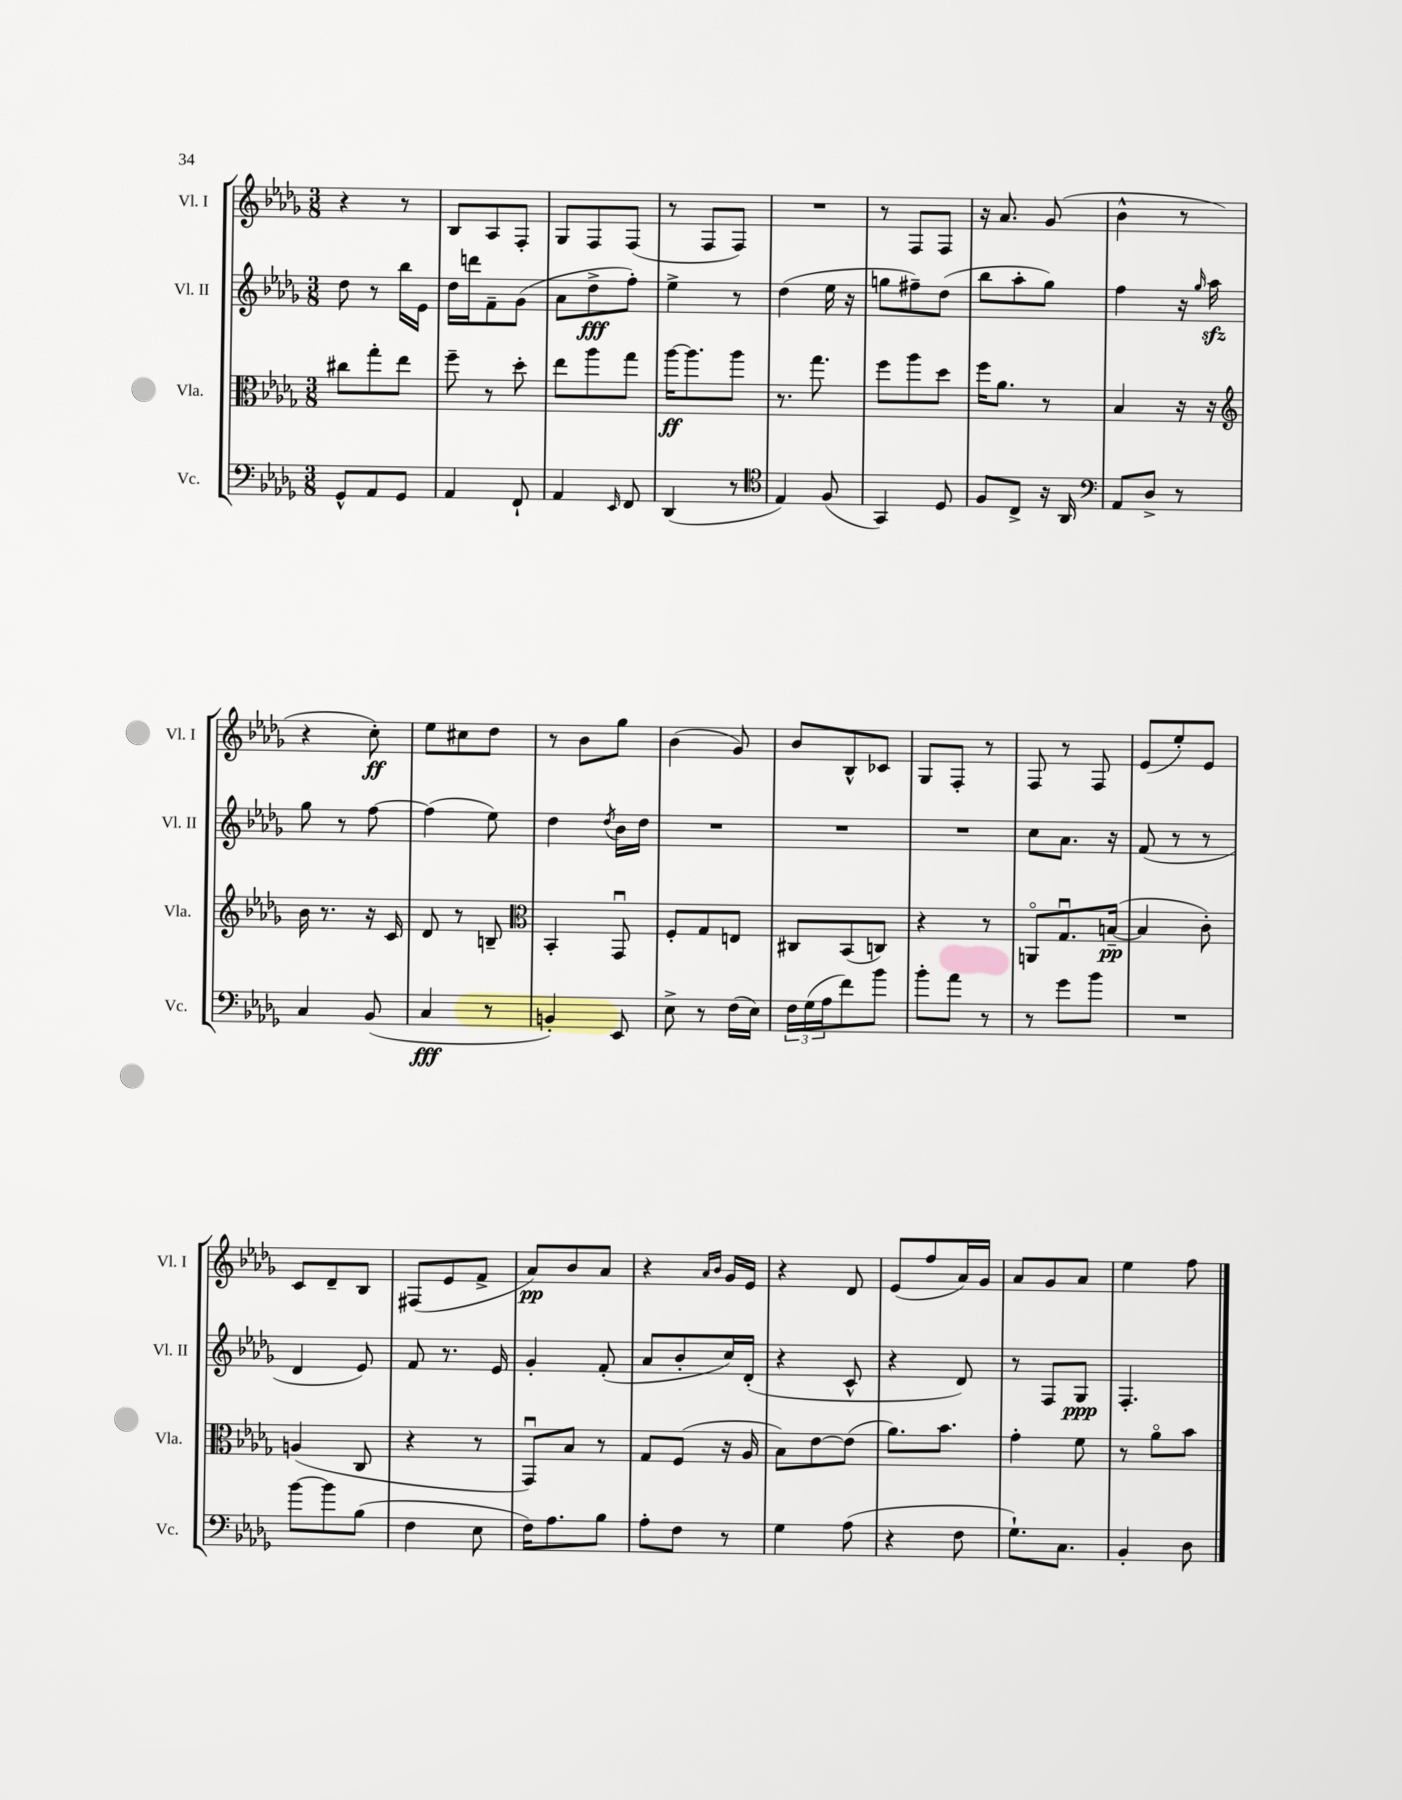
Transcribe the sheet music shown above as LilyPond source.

<<
\new StaffGroup <<
\new Staff = "s0" \with { instrumentName = "Vl. I" shortInstrumentName = "Vl. I" } {
    \clef treble \key des \major \numericTimeSignature \time 3/8
    r4 r8 |
    bes8 aes8 f8-. |
    ges8 f8 f8( |
    r8 f8 f8) |
    R4. |
    r8 f8 f8 |
    r16 aes'8. ges'8( |
    bes'4-^ r8 |
    r4 c''8-.\ff) |
    ees''8 cis''8 des''8 |
    r8 bes'8 ges''8 |
    bes'4( ges'8) |
    bes'8 bes8-^ ces'8 |
    ges8 f8-. r8 |
    f8 r8 f8 |
    ees'8( ees''8-.) ees'8 |
    c'8 des'8-- bes8 |
    fis8( ees'8 f'8-> |
    aes'8\pp) bes'8 aes'8 |
    r4 \grace { aes'16 bes'16 } ges'16 ees'16 |
    r4 des'8 |
    ees'8( f''8 aes'16) ges'16 |
    aes'8 ges'8 aes'8 |
    ees''4 f''8 \bar "|." |
}
\new Staff = "s1" \with { instrumentName = "Vl. II" shortInstrumentName = "Vl. II" } {
    \clef treble \key des \major \numericTimeSignature \time 3/8
    des''8 r8 bes''16 ees'16 |
    des''16 d'''16 f'8-- ges'8( |
    aes'8 des''8->\fff f''8-.) |
    ees''4-> r8 |
    des''4( ees''16 r16 |
    g''8 fis''8--) des''8( |
    bes''8 aes''8-. ges''8) |
    f''4 r16 \grace { ges''16 } aes''16\sfz |
    ges''8 r8 f''8~ |
    f''4( ees''8) |
    des''4 \acciaccatura { des''8 } bes'16 des''16 |
    R4. |
    R4. |
    R4. |
    c''8 aes'8. r16 |
    f'8( r8 r8 |
    des'4 ees'8) |
    f'8 r8. ees'16 |
    ges'4-. f'8-.( |
    aes'8 bes'8-. c''16) des'16-.( |
    r4 c'8-^ |
    r4 des'8) |
    r8 f8 ges8\ppp |
    f4.-. \bar "|." |
}
\new Staff = "s2" \with { instrumentName = "Vla." shortInstrumentName = "Vla." } {
    \clef alto \key des \major \numericTimeSignature \time 3/8
    cis''8 ges''8-. ees''8 |
    f''8-- r8 des''8-. |
    ees''8 aes''8 ges''8 |
    aes''16~\ff aes''8. aes''8 |
    r8. ges''8. |
    f''8 aes''8 des''8 |
    f''16 aes'8. r8 |
    bes4 r16 r16 |
    \clef treble bes'16 r8. r16 c'16 |
    des'8 r8 b8-- |
    \clef alto bes,4-. ges,8\downbow |
    f8-. ges8 e8 |
    cis8 bes,8( c8) |
    r4 r8 |
    a,8\flageolet ges8.\downbow b16~--\pp( |
    b4 c'8-.) |
    a4( c8 |
    r4 r8 |
    ges,8\downbow) bes8 r8 |
    ges8 f8( r16 aes16 |
    bes8) ees'8~ ees'8( |
    aes'8.) bes'8. |
    ges'4-. f'8 |
    r8 aes'8\flageolet bes'8 \bar "|." |
}
\new Staff = "s3" \with { instrumentName = "Vc." shortInstrumentName = "Vc." } {
    \clef bass \key des \major \numericTimeSignature \time 3/8
    ges,8-^ aes,8 ges,8 |
    aes,4 f,8-! |
    aes,4 \grace { ees,16 } f,8 |
    des,4( r8 |
    \clef tenor ees4) f8( |
    ges,4) des8 |
    f8 c8-> r16 aes,16 |
    \clef bass aes,8 des8-> r8 |
    c4 bes,8( |
    c4\fff r8 |
    b,4-.) ees,8 |
    ees8-> r8 f16( ees16) |
    \tuplet 3/2 { f16 ges16( aes16 } f'8) bes'8 |
    bes'8-. aes'8 r8 |
    r8 ges'8 bes'8 |
    R4. |
    bes'8~ bes'8 bes8( |
    f4 ees8 |
    f16) aes8. bes8 |
    aes8-. f8 r8 |
    ges4 aes8( |
    r4 f8 |
    ges8.-!) c8. |
    bes,4-. des8 \bar "|." |
}
>>
>>
\layout { \context { \Score \remove "Bar_number_engraver" } }
